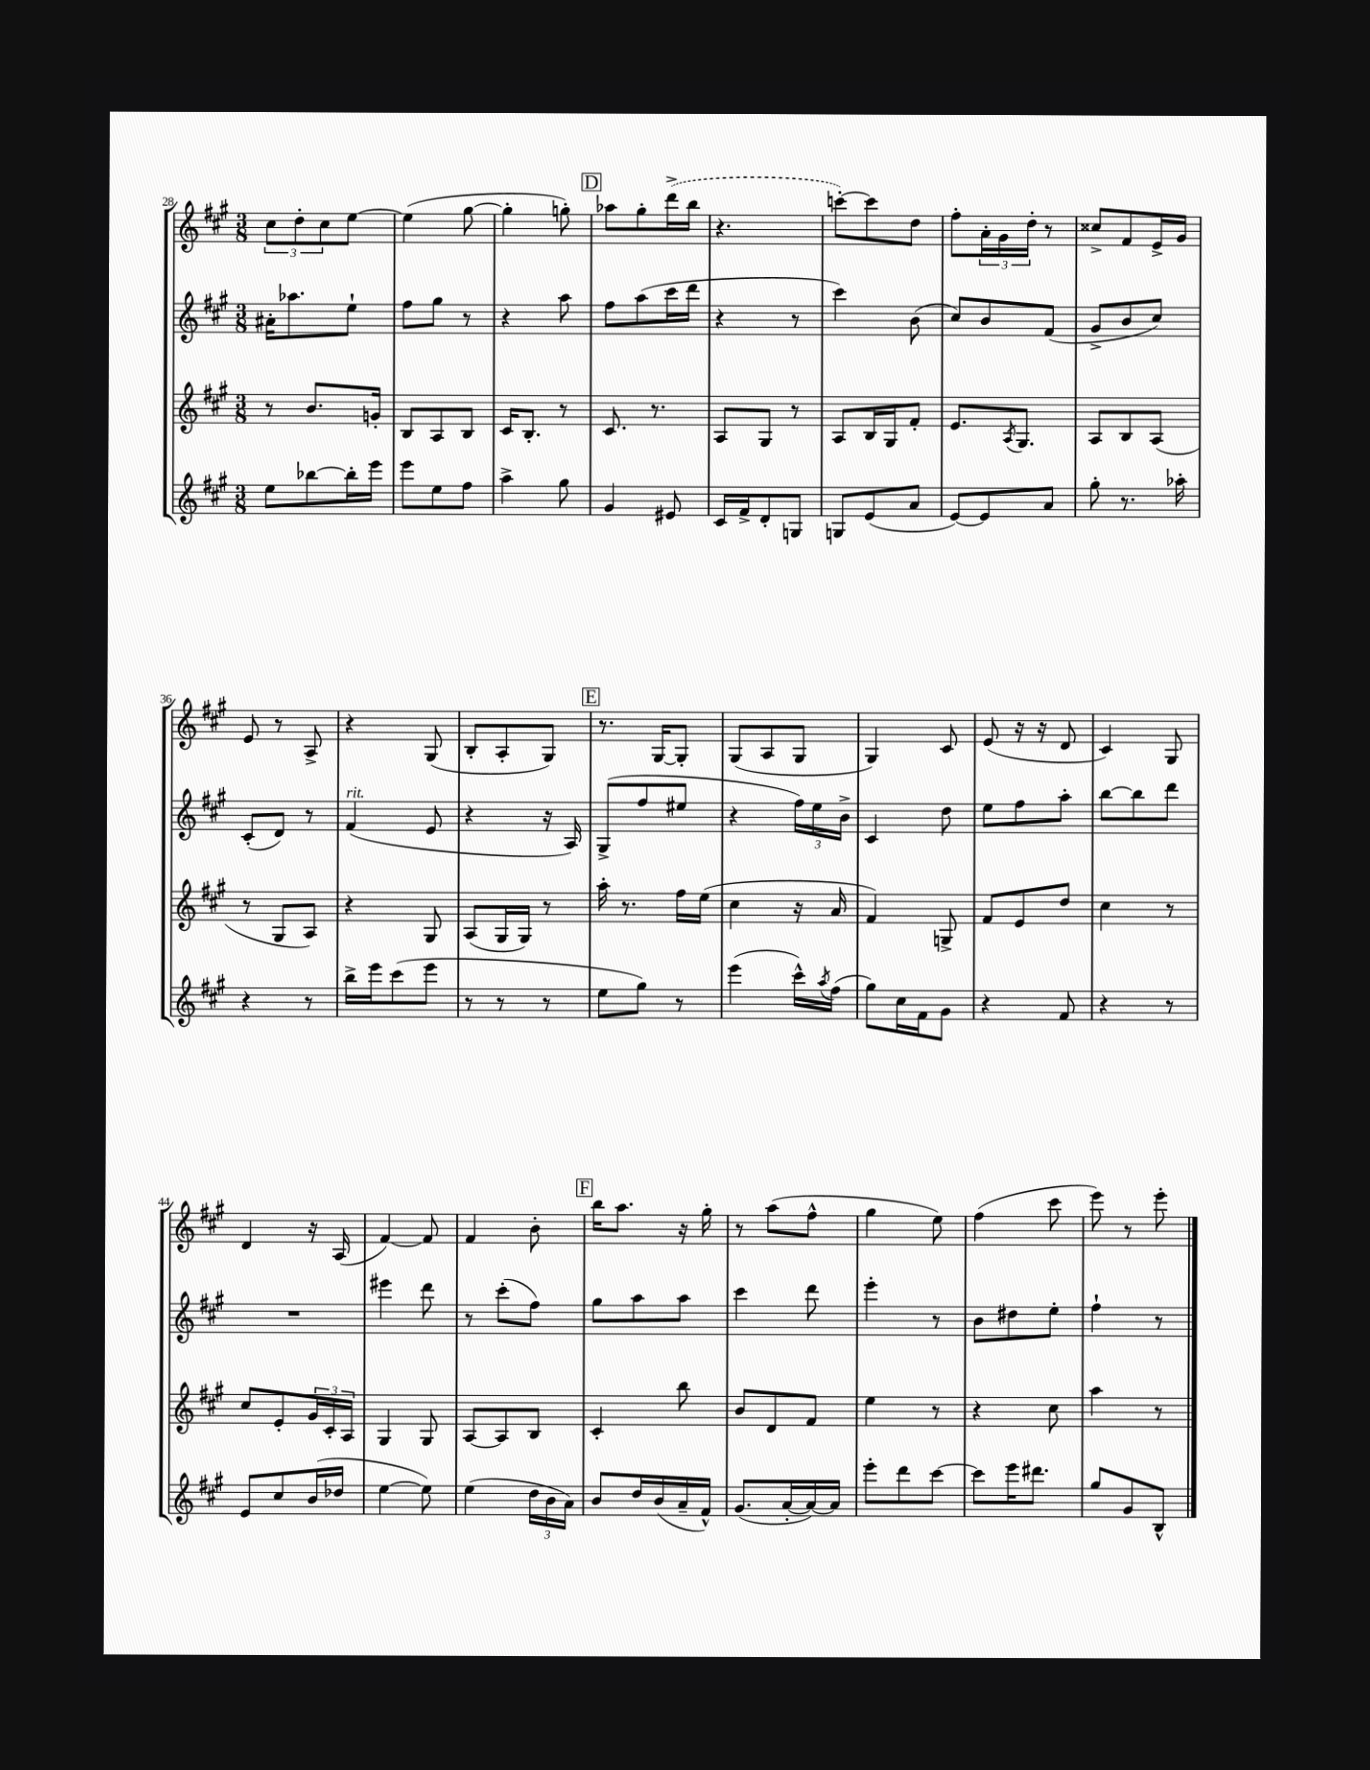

**kern	**kern	**kern	**kern
*staff4	*staff3	*staff2	*staff1
*clefG2	*clefG2	*clefG2	*clefG2
*k[f#c#g#]	*k[f#c#g#]	*k[f#c#g#]	*k[f#c#g#]
*M3/8	*M3/8	*M3/8	*M3/8
8ee	8r	16a#'	12cc#
.	.	8.aa-	.
.	.	.	12dd'
[8bb-	8.b	.	.
.	.	.	12cc#
16bb-']	.	8ee`	[8ee
16eee	16g'	.	.
=	=	=	=
8eee	8B	8ff#	(4ee]
8ee	8A	8gg#	.
8ff#	8B	8r	[8gg#
=	=	=	=
4aa^	16c#	4r	4gg#']
.	8.B'	.	.
8gg#	8r	8aa	8gg')
=	=	=	=
4g#	8.c#	8ff#	8aa-
.	.	(8aa	8gg#'
.	8.r	.	.
8e#	.	16ccc#	(16ddd^
.	.	16ddd	16bb
=	=	=	=
16c#	8A	4r	4.r
16f#^	.	.	.
8d'	8G#	.	.
8G	8r	8r	.
=	=	=	=
8G	8A	4ccc#)	[8ccc')
(8e	16B	.	8ccc]
.	16G#	.	.
8a	8f#'	(8b	8dd
=	=	=	=
[8e)	8.e	8cc#)	8ff#'
8e]	.	8b	24a'
.	.	.	24g#
.	8qA	.	.
.	8.G#	.	.
.	.	.	24dd'
8a	.	(8f#	8r
=	=	=	=
8gg#'	8A	8g#^	8cc##^
8.r	8B	8b	8f#
.	(8A	8cc#)	16e^
16aa-'	.	.	16g#
=	=	=	=
4r	8r	(8c#'	8e
.	8G#	8d)	8r
8r	8A)	8r	8A^
=	=	=	=
16bb^	4r	(4f#	4r
16eee	.	.	.
(8ccc#	.	.	.
8eee	8G#	8e	(8G#
=	=	=	=
8r	(8A	4r	8B'
8r	16G#	.	8A'
.	16G#)	.	.
8r	8r	16r	8G#)
.	.	16A)	.
=	=	=	=
8ee	16aa'	(8G#^	8.r
.	8.r	.	.
8gg#)	.	8ff#	.
.	.	.	[16G#
8r	16ff#	8ee#	8G#']
.	(16ee	.	.
=	=	=	=
(4eee	4cc#	4r	(8G#
.	.	.	8A
16ccc#^^)	16r	24ff#)	8G#
.	.	24ee	.
8qaa	.	.	.
(16ff#	16a	.	.
.	.	24b^	.
=	=	=	=
8gg#)	4f#)	4c#	4G#)
16cc#	.	.	.
16f#	.	.	.
8g#	8G^	8dd	8c#
=	=	=	=
4r	8f#	8ee	(8e
.	8e	8ff#	16r
.	.	.	16r
8f#	8dd	8aa'	8d
=	=	=	=
4r	4cc#	[8bb	4c#)
.	.	8bb]	.
8r	8r	8ddd	8G#
=	=	=	=
8e	8cc#	4.r	4d
8cc#	8e'	.	.
(16b	24g#	.	16r
.	24c#'	.	.
16dd-	.	.	(16A
.	24A	.	.
=	=	=	=
[4ee	4G#	4eee#	[4f#)
8ee])	8G#	8ddd	8f#]
=	=	=	=
(4ee	[8A	8r	4f#
.	8A]	(8ccc#'	.
24dd	8B	8ff#)	8b'
24b	.	.	.
24a)	.	.	.
=	=	=	=
8b	4c#'	8gg#	16bb
.	.	.	8.aa
16dd	.	8aa	.
(16b	.	.	.
16a~	8bb	8aa	16r
16f#^^)	.	.	16gg#'
=	=	=	=
(8.g#	8b	4ccc#	8r
.	8d	.	(8aa
[16a'	.	.	.
16a_)	8f#	8ddd	8ff#^^
16a]	.	.	.
=	=	=	=
8eee'	4ee	4eee'	4gg#
8ddd	.	.	.
[8ccc#	8r	8r	8ee)
=	=	=	=
8ccc#]	4r	8b	(4ff#
16eee	.	8dd#	.
8.ddd#	.	.	.
.	8cc#	8ee'	8ccc#
=	=	=	=
8gg#	4aa	4ff#`	8eee)
8g#	.	.	8r
8B^^	8r	8r	8eee'
==	==	==	==
*-	*-	*-	*-
